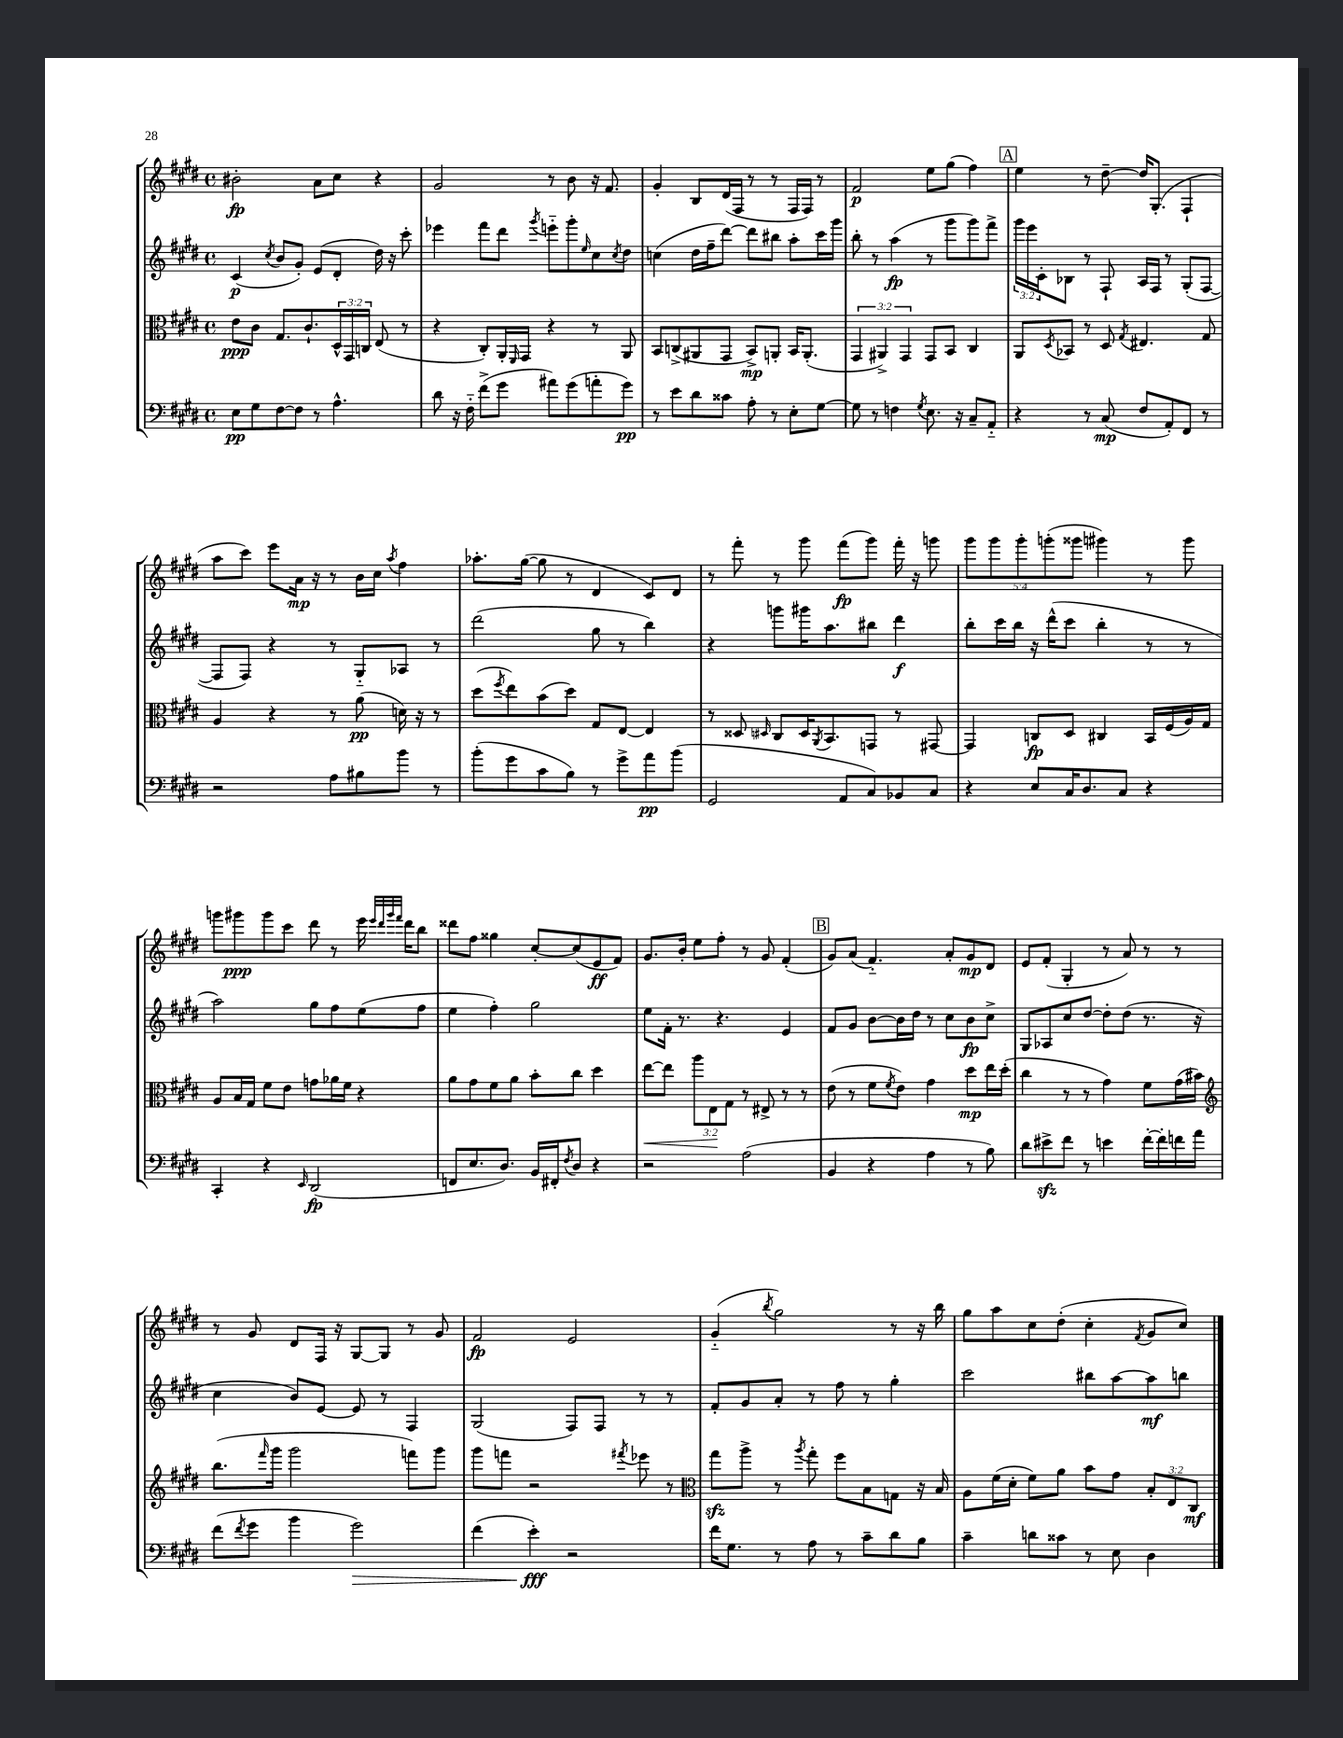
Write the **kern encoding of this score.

**kern	**dynam	**kern	**dynam	**kern	**dynam	**kern	**dynam
*part4	*part4	*part3	*part3	*part2	*part2	*part1	*part1
*staff4	*staff4	*staff3	*staff3	*staff2	*staff2	*staff1	*staff1
*clefF4	*	*clefC3	*	*clefG2	*	*clefG2	*
*k[f#c#g#d#]	*	*k[f#c#g#d#]	*	*k[f#c#g#d#]	*	*k[f#c#g#d#]	*
*M4/4	*	*M4/4	*	*M4/4	*	*M4/4	*
*met(c)	*	*met(c)	*	*met(c)	*	*met(c)	*
=1	=1	=1	=1	=1	=1	=1	=1
8E\L	pp	8e\L	ppp	(4c#/	p	2b#X'\	fp
8G#\	.	8c#\J	.	.	.	.	.
.	.	.	.	8qcc#/	.	.	.
[8F#\	.	8.G#/L	.	8b/L	.	.	.
8F#\J]	.	.	.	8g#'/J)	.	.	.
.	.	8.c#`/	.	.	.	.	.
8r	.	.	.	(8e/L	.	8a\L	.
4.A^^\	.	24D#^^/L	.	8d#'/J	.	8cc#\J	.
.	.	24GG#/	.	.	.	.	.
.	.	24Cn/JJ	.	.	.	.	.
.	.	(8E/	.	16dd#\)	.	4r	.
.	.	.	.	16r	.	.	.
.	.	8r	.	8ccc#'\	.	.	.
=2	=2	=2	=2	=2	=2	=2	=2
8d#\	.	4r	.	4eee-X\	.	2g#/	.
16r	.	.	.	.	.	.	.
16F#\	.	.	.	.	.	.	.
(8f#^\L	.	8C#'/L)	.	8fff#\L	.	.	.
8g#\J	.	16AA'/L	.	8ddd#\J	.	.	.
.	.	16qqFF#/	.	.	.	.	.
.	.	16GG#/JJ	.	.	.	.	.
.	.	.	.	8qggg#/	.	.	.
8a#X\L)	.	4r	.	8eeen\L	.	8r	.
(8g#\	.	.	.	8ggg#'\	.	8b\	.
.	.	.	.	16qqee/	.	.	.
8an'\	.	8r	.	8cc#\	.	16r	.
.	.	.	.	.	.	8.f#/	.
.	.	.	.	8qcc#/	.	.	.
8g#\J)	pp	8AA/	.	8dd#\J	.	.	.
=3	=3	=3	=3	=3	=3	=3	=3
8r	.	8BB/L	.	(4ccn\	.	4g#'/	.
8e\L	.	(8Cn^/	.	.	.	.	.
8d#\	.	8AA#X/	.	16dd#\LL	.	8B/L	.
.	.	.	.	16ff#~\J	.	.	.
8c##X\J	.	8GG#/J	.	[8ddd#\J)	.	(16d#/L	.
.	.	.	.	.	.	16F#/JJ	.
8A'\	.	8BB^/L)	mp	8ddd#\L]	.	8r	.
8r	.	8AAn'/J	.	8bb#X\J	.	8r	.
8E'\L	.	16BB/KL	.	8aa'\L	.	16F#/LL	.
.	.	(8.AA'/J	.	.	.	16F#/JJ)	.
[8G#\J	.	.	.	16ccc#\L	.	8r	.
.	.	.	.	16ggg#\JJ	.	.	.
=4	=4	=4	=4	=4	=4	=4	=4
8G#\]	.	6GG#/	.	8bb'\	.	2f#/	p
8r	.	.	.	8r	.	.	.
.	.	6AA#X^/)	.	.	.	.	.
4Fn\	.	.	.	(4aa\	fp	.	.
.	.	6GG#/	.	.	.	.	.
8qG#/	.	.	.	.	.	.	.
8.E\	.	8GG#/L	.	8r	.	8ee\L	.
.	.	8BB/J	.	8ggg#\L	.	(8gg#\J	.
16r	.	.	.	.	.	.	.
8C#~/L	.	4C#/	.	8ggg#\)	.	4ff#\)	.
8AA/J	.	.	.	8fff#^\J	.	.	.
!!LO:REH:place=s1:t=A
=5	=5	=5	=5	=5	=5	=5	=5
4r	.	8AA/L	.	24ggg#\LL	.	4ee\	.
.	.	.	.	24eee\	.	.	.
.	.	.	.	24c#'\J	.	.	.
.	.	8qD#/	.	.	.	.	.
.	.	8BB-X/J	.	8B-X\J	.	.	.
8r	.	8r	.	8r	.	8r	.
(8C#/	mp	8D#/	.	8F#`/	.	[8dd#~\	.
.	.	8qG#/	.	.	.	.	.
8F#/L	.	4.E#X/	.	16A/LL	.	16dd#/KL]	.
.	.	.	.	16F#/JJ	.	(8.G#'/J	.
8AA'/)	.	.	.	8r	.	.	.
8FF#/J	.	.	.	(8G#'/L	.	4F#`/	.
8r	.	8G#/	.	[8F#/J	.	.	.
!!LO:LB:g=z
=6	=6	=6	=6	=6	=6	=6	=6
2r	.	4A/	.	8F#/L]	.	8aa\L	.
.	.	.	.	8F#/J)	.	8ccc#\J)	.
.	.	4r	.	4r	.	8eee\L	.
.	.	.	.	.	.	16a\Jk	mp
.	.	.	.	.	.	16r	.
8A\L	.	8r	.	8r	.	8r	.
8B#X\	.	(8a\	pp	8G#/L	.	16b\LL	.
.	.	.	.	.	.	16cc#\JJ	.
.	.	.	.	.	.	8qaa/	.
8b\J	.	16dn\)	.	8A-X/J	.	4ff#\	.
.	.	16r	.	.	.	.	.
8r	.	8r	.	8r	.	.	.
=7	=7	=7	=7	=7	=7	=7	=7
(8b'\L	.	(8dd#\L	.	(2ddd#\	.	8.aa-X'\L	.
.	.	8qff#/	.	.	.	.	.
8g#\	.	8ee\)	.	.	.	.	.
.	.	.	.	.	.	([16gg#\Jk	.
8c#\	.	(8b\	.	.	.	8gg#\]	.
8B\J)	.	8dd#\J)	.	.	.	8r	.
8r	.	8G#/L	.	8gg#\	.	4d#/	.
8g#^\L	.	[8E/J	.	8r	.	.	.
8a\	pp	4E/]	.	4bb\)	.	8c#/L)	.
(8b\J	.	.	.	.	.	8d#/J	.
=8	=8	=8	=8	=8	=8	=8	=8
2GG#/	.	8r	.	4r	.	8r	.
.	.	8D##X/	.	.	.	8fff#'\	.
.	.	16qqD#X/	.	.	.	.	.
.	.	8C#/L	.	8gggn\L	.	8r	.
.	.	16D#/K	.	16ggg#X\K	.	8ggg#\	.
.	.	8qAA/	.	.	.	.	.
.	.	8.BB/	.	8.aa\	.	.	.
8AA/L	.	.	.	.	.	(8fff#\L	fp
8C#/)	.	8GGn/J	.	8bb#X\J	.	8ggg#\J)	.
8BB-X/	.	8r	.	4ddd#\	f	16fff#'\	.
.	.	.	.	.	.	16r	.
8C#/J	.	[8GG#X/	.	.	.	8gggn\	.
=9	=9	=9	=9	=9	=9	=9	=9
4r	.	4GG#/]	.	8bb'\L	.	10ggg#\L	.
.	.	.	.	.	.	10ggg#\	.
.	.	.	.	16ccc#\L	.	.	.
.	.	.	.	16bb\JJ	.	.	.
.	.	.	.	.	.	10ggg#'\	.
8E/L	.	8Cn/L	fp	16r	.	.	.
.	.	.	.	.	.	(10gggn'\	.
.	.	.	.	(16ddd#^^\KL	.	.	.
16C#/K	.	8D#/J	.	8ccc#\J	.	.	.
.	.	.	.	.	.	10ggg##X\J	.
8.D#/	.	.	.	.	.	.	.
.	.	4C#X/	.	4bb'\	.	4ggg#X\)	.
8C#/J	.	.	.	.	.	.	.
4r	.	16BB/LL	.	8r	.	8r	.
.	.	(16F#/	.	.	.	.	.
.	.	16A/)	.	8r	.	8ggg#\	.
.	.	16G#/JJ	.	.	.	.	.
!!LO:LB:g=z
=10	=10	=10	=10	=10	=10	=10	=10
4CC#'/	.	8A/L	.	2aa\)	.	8gggn\L	.
.	.	16B/L	.	.	.	8ggg#X\	ppp
.	.	16G#/JJ	.	.	.	.	.
4r	.	8f#\L	.	.	.	8ggg#\	.
.	.	8e\J	.	.	.	8ccc#\J	.
16qqEE/	.	.	.	.	.	.	.
(2DD#/	fp	8gn\L	.	8gg#\L	.	8ddd#\	.
.	.	16a-X\L	.	8ff#\	.	8r	.
.	.	16f#\JJ	.	.	.	.	.
.	.	4r	.	(8ee\	.	16eee\	.
.	.	.	.	.	.	32qqeee/LLL	.
.	.	.	.	.	.	32qqddd#/	.
.	.	.	.	.	.	32qqggg#/	.
.	.	.	.	.	.	32qqfff#/JJJ	.
.	.	.	.	.	.	16ddd#\KL	.
.	.	.	.	8ff#\J	.	8bb\J	.
=11	=11	=11	=11	=11	=11	=11	=11
8FFn/L	.	8a\L	.	4ee\	.	8ddd##X\L	.
8.E/	.	8g#\	.	.	.	8ff#\J	.
.	.	8f#\	.	4ff#'\)	.	4gg##X\	.
8.D#/J)	.	.	.	.	.	.	.
.	.	8a\J	.	.	.	.	.
16BB/LL	.	8b'\L	.	2gg#\	.	[8cc#'/L	.
16FF#X'/J	.	.	.	.	.	.	.
8qF#/	.	.	.	.	.	.	.
8D#/J	.	8cc#\J	.	.	.	(8cc#/]	.
4r	.	4dd#\	.	.	.	8e/	ff
.	.	.	.	.	.	8f#/J)	.
=12	=12	=12	=12	=12	=12	=12	=12
!	!	!	!LO:HP:b	!	!	!	!
2r	.	[8ee\L	<	8ee\L	.	8.g#/L	.
.	.	8ee\J]	.	16f#'\Jk	.	.	.
.	.	.	.	8.r	.	16b'/Jk	.
.	.	12aa\L	.	.	.	8ee\L	.
.	.	12E\	.	.	.	.	.
.	.	.	.	4.r	.	8ff#'\J	.
.	.	12G#\J	[	.	.	.	.
(2A\	.	8r	.	.	.	8r	.
.	.	8E#X^/	.	.	.	8g#/	.
.	.	8r	.	4e/	.	(4f#'/	.
.	.	8r	.	.	.	.	.
!!LO:REH:place=s1:t=B
=13	=13	=13	=13	=13	=13	=13	=13
4BB/	.	(8e\	.	8f#/L	.	8g#/L)	.
.	.	8r	.	8g#/J	.	(8a/J	.
4r	.	8f#\L	.	[8b\L	.	4.f#/)	.
.	.	8qf#/	.	.	.	.	.
.	.	8e\J)	.	16b\L]	.	.	.
.	.	.	.	16dd#\JJ	.	.	.
4A\	.	4g#\	.	8r	.	.	.
.	.	.	.	8cc#\L	.	8a'/L	.
8r	.	8dd#\L	mp	8b\	fp	8g#/	mp
8B\)	.	16ee\L	.	8cc#^\J	.	8d#/J	.
.	.	(16dd#'\JJ	.	.	.	.	.
=14	=14	=14	=14	=14	=14	=14	=14
8d#\L	.	4cc#\	.	8G#/L	.	8e/L	.
8e#Xzz^\	.	.	.	8A-X/	.	(8f#'/J	.
8f#\J	.	8r	.	8cc#/	.	4G#'/	.
8r	.	8r	.	[8dd#/J	.	.	.
4en\	.	4g#\)	.	8dd#'\L]	.	8r	.
.	.	.	.	(8dd#\J	.	8a/)	.
[16f#'\LL	.	8f#\L	.	8.r	.	8r	.
16f#'\]	.	.	.	.	.	.	.
16fn\	.	(16g#\L	.	.	.	8r	.
16a\JJ	.	16b#X\JJ)	.	16r	.	.	.
!!LO:LB:g=z
=15	=15	=15	=15	=15	=15	=15	=15
*	*	*clefG2	*	*	*	*	*
(8f#\L	.	(8.bb\L	.	4cc#\	.	8r	.
8qf#/	.	.	.	.	.	.	.
8g#\J	.	.	.	.	.	8g#/	.
.	.	16qqfff#/	.	.	.	.	.
.	.	16ggg#\Jk	.	.	.	.	.
4b\	.	2ggg#\	.	8b/L)	.	8d#/L	.
.	.	.	.	[8e/J	.	16F#/Jk	.
.	.	.	.	.	.	16r	.
!	!LO:HP:b	!	!	!	!	!	!
2g#\)	>	.	.	8e/]	.	[8G#/L	.
.	.	.	.	8r	.	8G#/J]	.
.	.	8fffn\L)	.	4F#/	.	8r	.
.	.	8ggg#\J	.	.	.	8g#/	.
=16	=16	=16	=16	=16	=16	=16	=16
(4f#\	.	8ggg#\L	.	(2G#/	.	2f#/	fp
.	.	8fffn\J	.	.	.	.	.
4e'\)	fff	2r	.	.	.	.	.
2r	]	.	.	8F#/L)	.	2e/	.
.	.	.	.	8F#/J	.	.	.
.	.	8qfff#X/	.	.	.	.	.
.	.	8eee-X\	.	8r	.	.	.
.	.	8r	.	8r	.	.	.
=17	=17	=17	=17	=17	=17	=17	=17
*	*	*clefC3	*	*	*	*	*
16f#\KL	.	8gg#zz\L	.	8f#'/L	.	(4g#/	.
8.G#\J	.	.	.	.	.	.	.
.	.	8aa^\J	.	8g#/	.	.	.
.	.	.	.	.	.	8qbb/	.
8r	.	8r	.	8a'/J	.	2gg#\)	.
.	.	8qaa/	.	.	.	.	.
8A\	.	8gg#'\	.	8r	.	.	.
8r	.	8ff#\L	.	8ff#\	.	.	.
8c#~\L	.	8B\	.	8r	.	.	.
8d#\	.	8Gn\J	.	4gg#'\	.	8r	.
8B\J	.	16r	.	.	.	16r	.
.	.	16B/	.	.	.	16bb\	.
=18	=18	=18	=18	=18	=18	=18	=18
4c#~\	.	8A\L	.	2ccc#\	.	8gg#\L	.
.	.	(16f#\L	.	.	.	8aa\	.
.	.	16d#'\JJ	.	.	.	.	.
8dn\L	.	8f#\L)	.	.	.	8cc#\	.
8c##X\J	.	8a\J	.	.	.	(8dd#'\J	.
8r	.	8b\L	.	8bb#X\L	.	4cc#'\	.
8E\	.	8g#\J	.	[8aa\	.	.	.
.	.	.	.	.	.	8qf#/	.
4D#\	.	12B'/L	.	8aa\]	mf	8g#/L	.
.	.	12E/	.	.	.	.	.
.	.	.	.	8bbn\J	.	8cc#/J)	.
.	.	12C#/J	mf	.	.	.	.
==	==	==	==	==	==	==	==
*-	*-	*-	*-	*-	*-	*-	*-
